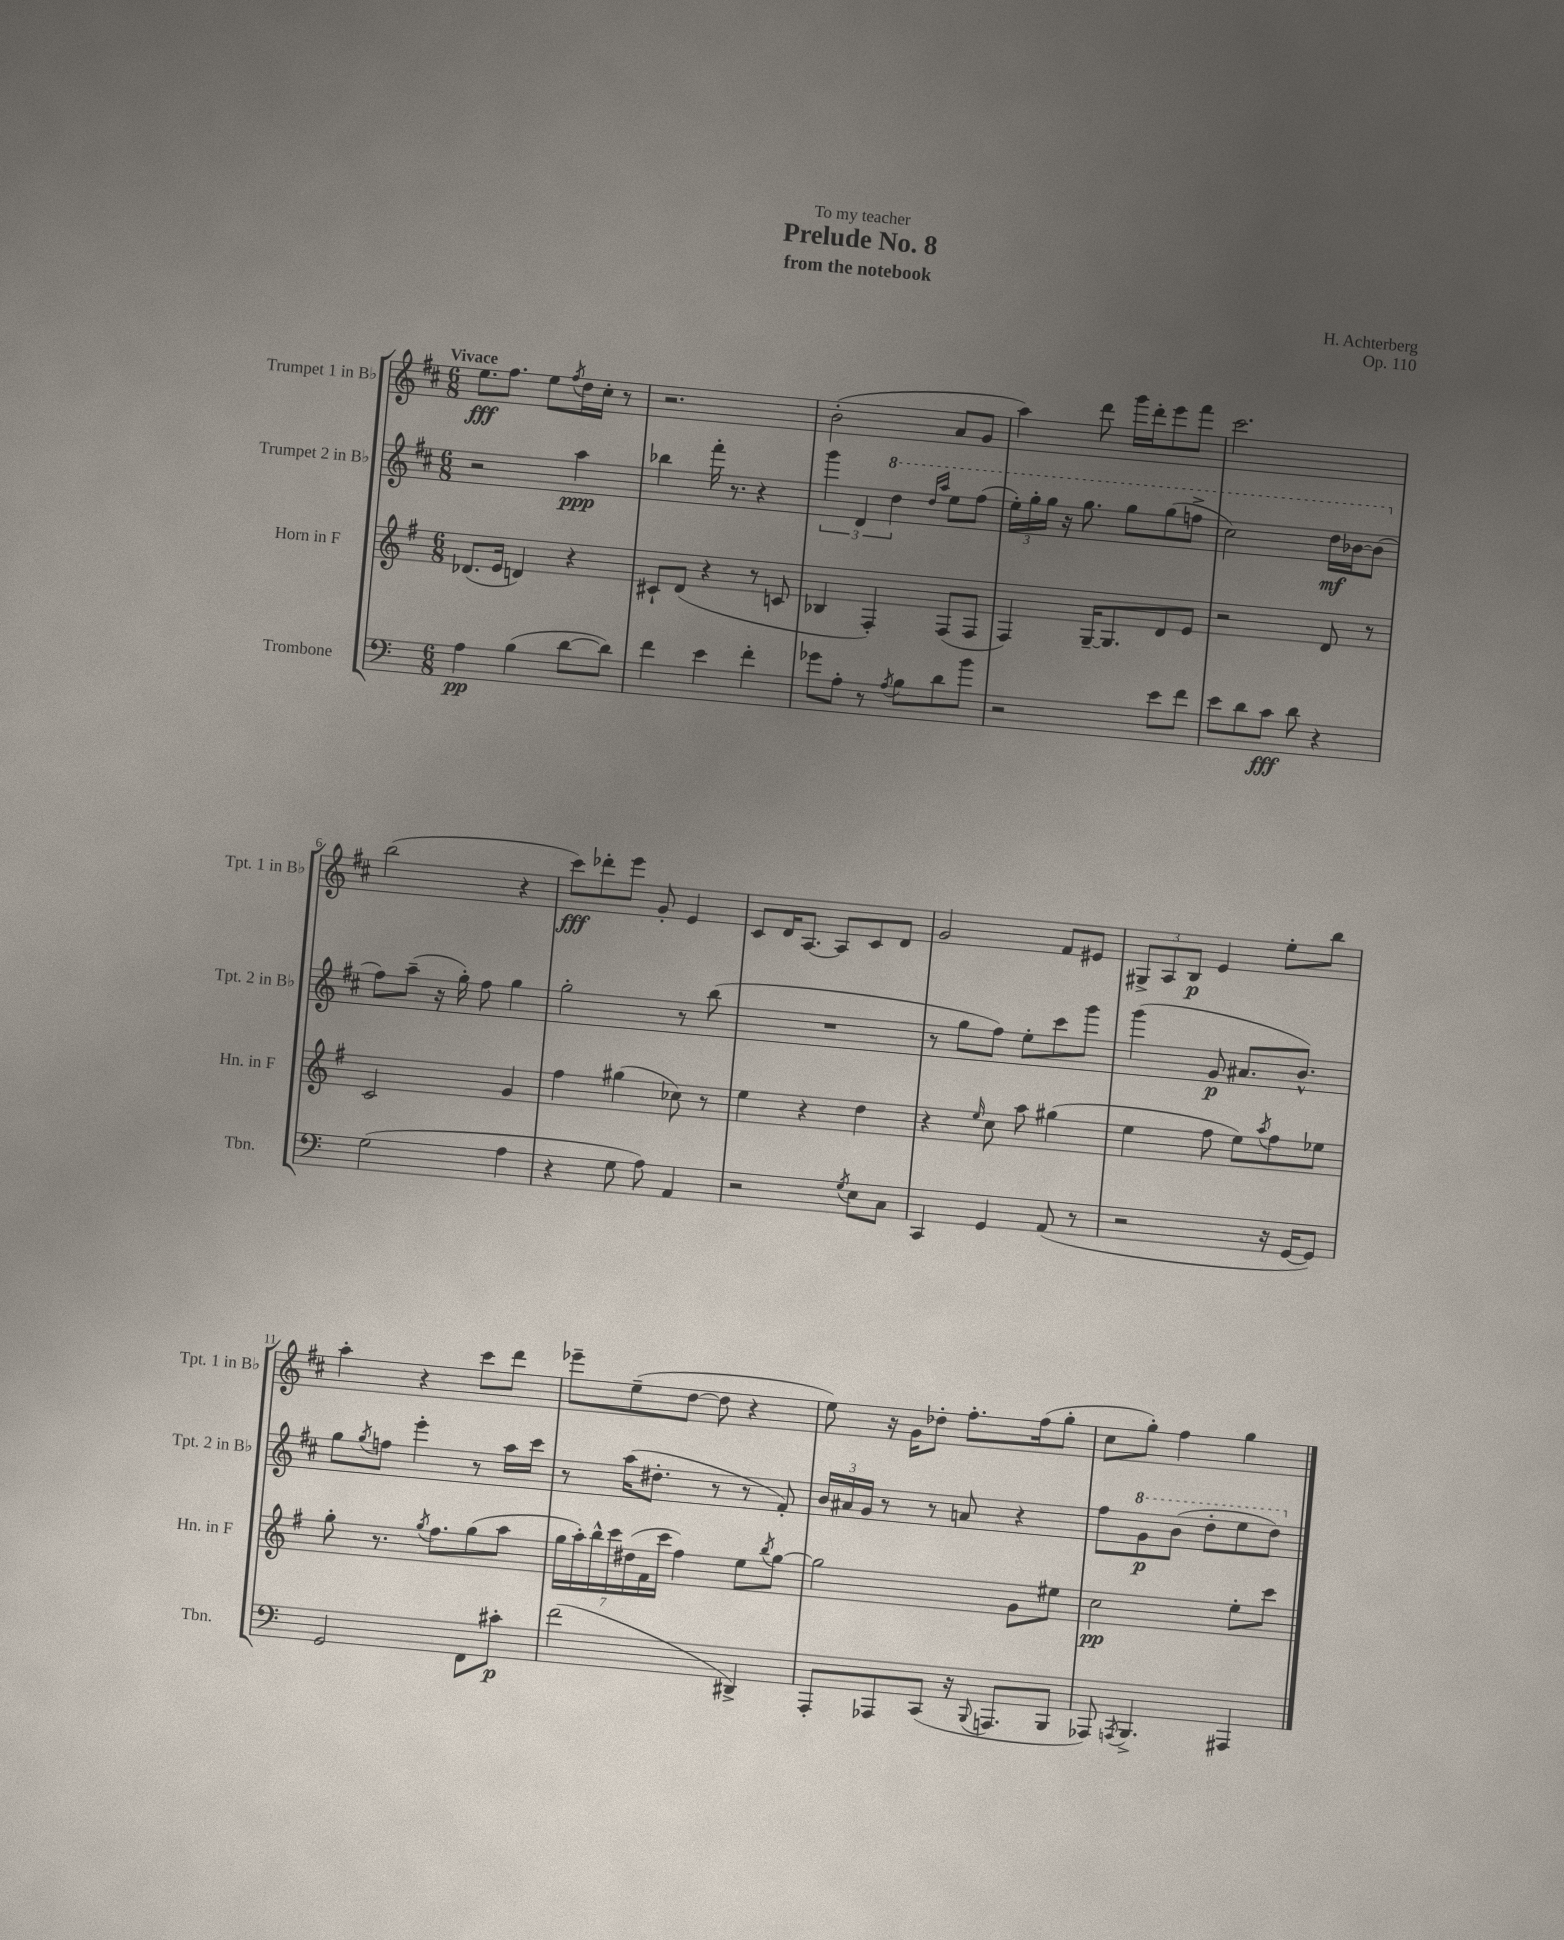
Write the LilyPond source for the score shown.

\header { title = "Prelude No. 8" composer = "H. Achterberg" subtitle = "from the notebook" dedication = "To my teacher" opus = "Op. 110" }
<<
\new StaffGroup <<
\new Staff = "s0" \with { instrumentName = "Trumpet 1 in Bb" shortInstrumentName = "Tpt. 1 in Bb" } {
    \clef treble \key d \major \numericTimeSignature \time 6/8 \tempo "Vivace"
    e''8.\fff fis''8. e''8 \acciaccatura { fis''8 } d''16 cis''16-. r8 |
    r2. |
    b'2-.( a'8 g'8 |
    a''4) d'''8 g'''16 d'''16-. e'''8 fis'''8 |
    cis'''2. |
    b''2( r4 |
    cis'''8\fff) des'''8-. e'''8 g'8-. e'4 |
    cis'8 d'16 a8.~ a8 cis'8 d'8 |
    g'2 fis'8 eis'8 |
    \tuplet 3/2 { gis8-> a8 b8\p } e'4 e''8-. b''8 |
    a''4-. r4 cis'''8 d'''8 |
    ees'''8-- e''8--( d''8~ d''8 r4 |
    e''8) r16 g'16 des''8-. fis''8.-. fis''16( g''8-. |
    cis''8 g''8-.) fis''4 g''4 \bar "|." |
}
\new Staff = "s1" \with { instrumentName = "Trumpet 2 in Bb" shortInstrumentName = "Tpt. 2 in Bb" } {
    \clef treble \key d \major \numericTimeSignature \time 6/8
    r2 a''4\ppp |
    bes''4 fis'''16-. r8. r4 |
    \tuplet 3/2 { g'''4 d'4 \ottava #1 d'''4 } \grace { d'''16 a'''16 } e'''8 fis'''8( |
    \tuplet 3/2 { e'''16-.) g'''16-. g'''16 } r16 g'''8. g'''8 g'''8( f'''8-> |
    cis'''2) d'''16\mf bes''16~ bes''8( \ottava #0 |
    fis''8) a''8--( r16 g''16-.) fis''8 g''4 |
    g''2-. r8 b''8( |
    R2. |
    r8 g''8 fis''8) e''8-. cis'''8 g'''8 |
    g'''4( g'8\p ais'8. b'8.-^) |
    g''8 \acciaccatura { g''8 } f''8 e'''4-. r8 a''16 cis'''16 |
    r8 a''16( dis''8.-. r8 r8 fis'8-.) |
    \tuplet 3/2 { b'16 ais'16 g'16 } r8 r8 a'8 r4 |
    fis''8 \ottava #1 g''8\p b''8( d'''8-. e'''8 d'''8) \ottava #0 \bar "|." |
}
\new Staff = "s2" \with { instrumentName = "Horn in F" shortInstrumentName = "Hn. in F" } {
    \clef treble \key g \major \numericTimeSignature \time 6/8
    des'8.( e'16 d'4) r4 |
    cis'8-! d'8( r4 r8 c'8 |
    bes4 fis4-.) fis8( fis8 |
    fis4) g16~-- g8. d'8 e'8 |
    r2 d'8 r8 |
    c'2 g'4 |
    fis''4 gis''4( ces''8) r8 |
    e''4 r4 d''4 |
    r4 \grace { e''16 } c''8 a''8 gis''4( |
    e''4 fis''8 e''8) \acciaccatura { a''8 } fis''8 ees''8 |
    g''8-. r8. \acciaccatura { g''8 } fis''8. g''8( a''8 |
    \tuplet 7/4 { g''16 a''16-.) b''16-^ c'''16 dis''16( fis'16 c'''16 } fis''4) e''8 \acciaccatura { b''8 } g''8~ |
    g''2 g'8 eis''8 |
    c''2\pp e''8-. c'''8 \bar "|." |
}
\new Staff = "s3" \with { instrumentName = "Trombone" shortInstrumentName = "Tbn." } {
    \clef bass \key c \major \numericTimeSignature \time 6/8
    a4\pp b4( d'8~ d'8) |
    f'4 e'4 f'4-. |
    ges'8 a8-. r8 \acciaccatura { a8 } b8 d'8 b'8 |
    r2 e'8 f'8 |
    e'8 d'8 c'8\fff d'8 r4 |
    g2( a4 |
    r4 g8 a8) a,4 |
    r2 \acciaccatura { g8 } e8 c8 |
    c,4 g,4 a,8( r8 |
    r2 r16 g,16~ g,8) |
    g,2 f,8 cis'8-.\p |
    f'2( dis,4->) |
    a,,8-. aes,,8 c,8( r16 \appoggiatura { b,,8 } a,,8. b,,8 |
    aes,,8) \acciaccatura { a,,8 } b,,4.-> ais,,4 \bar "|." |
}
>>
>>
